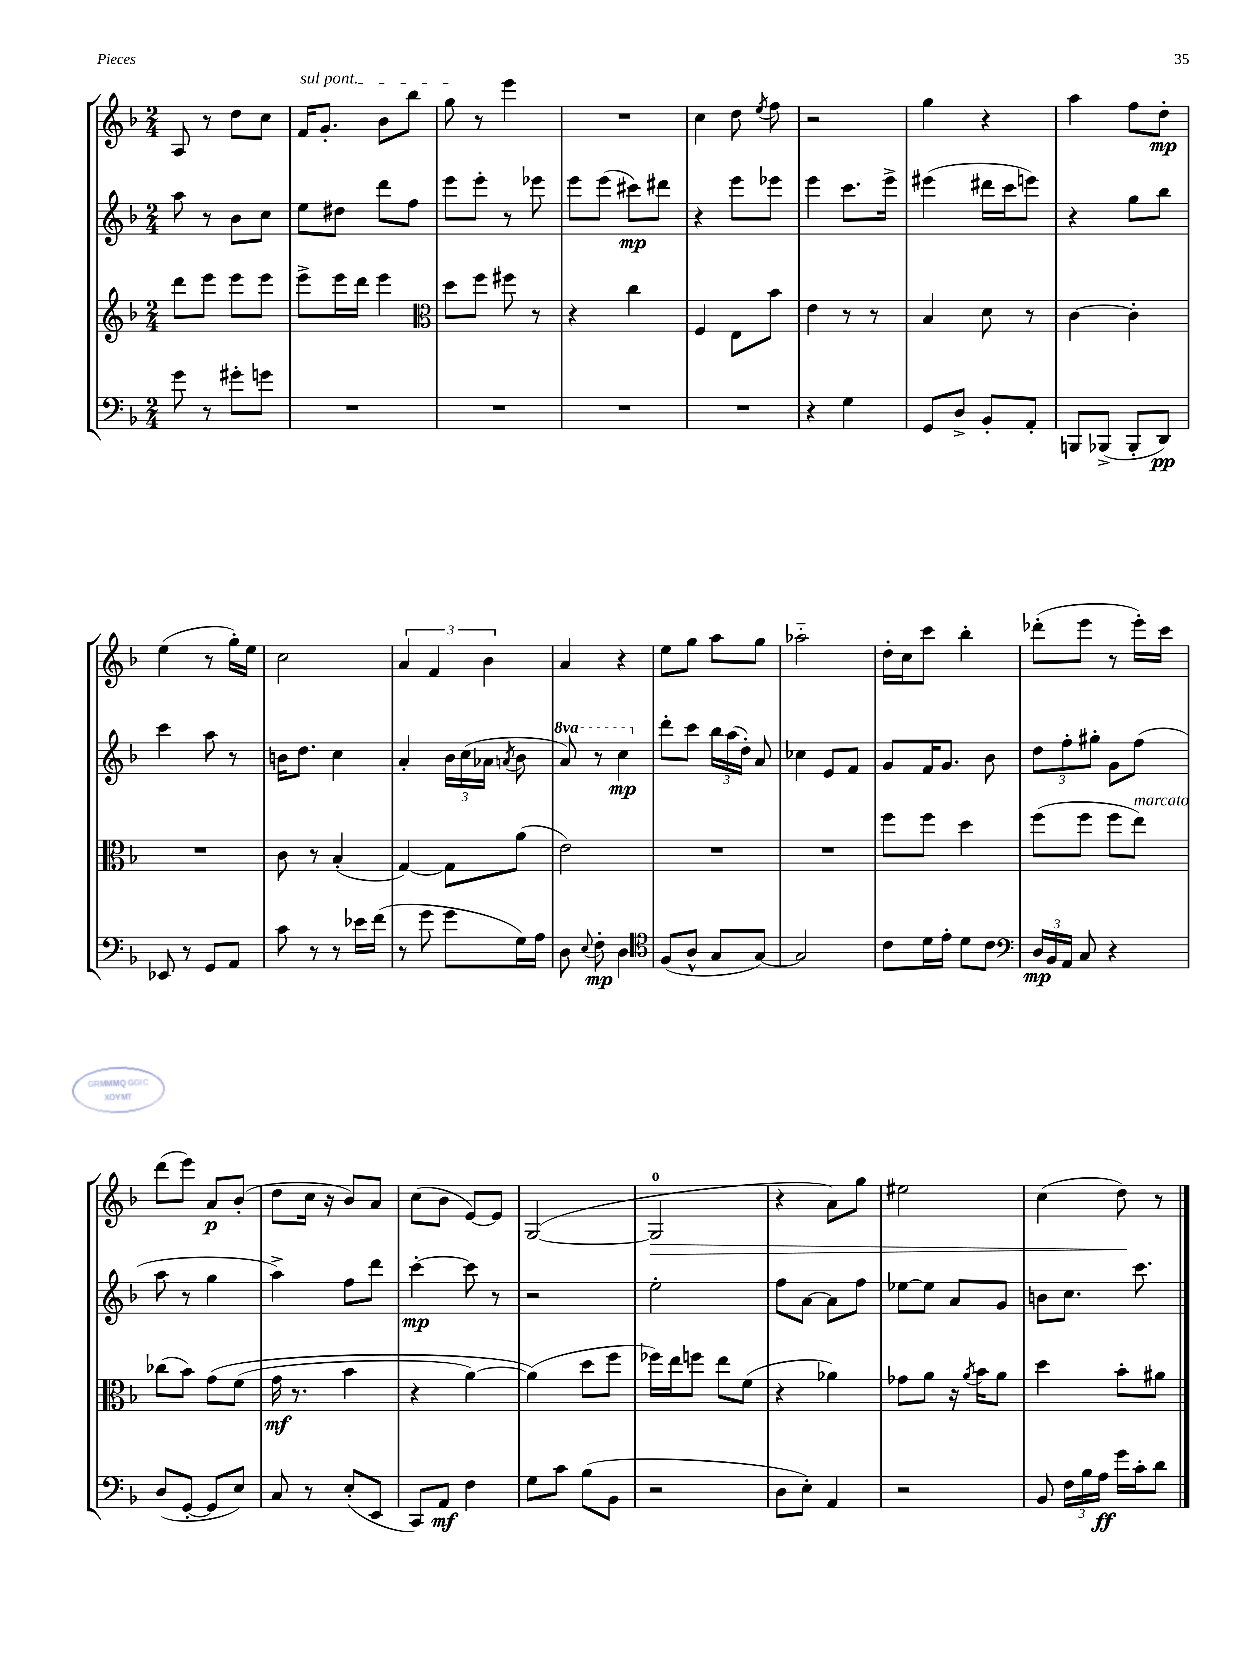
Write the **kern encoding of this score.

**kern	**kern	**kern	**kern
*staff4	*staff3	*staff2	*staff1
*clefF4	*clefG2	*clefG2	*clefG2
*k[b-]	*k[b-]	*k[b-]	*k[b-]
*M2/4	*M2/4	*M2/4	*M2/4
8g	8ddd	8aa	8A
8r	8eee	8r	8r
8g#'	8eee	8b-	8dd
8g	8eee	8cc	8cc
=	=	=	=
2r	8eee^	8ee	16f
.	.	.	8.g'
.	16eee	8dd#	.
.	16ddd	.	.
.	4eee	8ddd	8b-
.	.	8ff	8bb-
=	=	=	=
*	*clefC3	*	*
2r	8dd	8eee	8gg
.	8ff	8eee'	8r
.	8ff#	8r	4eee
.	8r	8eee-	.
=	=	=	=
2r	4r	8eee	2r
.	.	(8eee	.
.	4cc	8ccc#)	.
.	.	8ddd#	.
=	=	=	=
2r	4F	4r	4cc
.	8E	8eee	8dd
.	.	.	8qee
.	8b-	8eee-	8ff
=	=	=	=
4r	4e	4eee	2r
4G	8r	8.ccc	.
.	8r	.	.
.	.	16eee^	.
=	=	=	=
8GG	4B-	(4eee#	4gg
8D^	.	.	.
8BB-'	8d	16ddd#	4r
.	.	16ccc	.
8AA'	8r	8eee)	.
=	=	=	=
8BBB	[4c	4r	4aa
(8BBB-^	.	.	.
8BBB-'	4c']	8gg	8ff
8DD)	.	8bb-	8dd'
=	=	=	=
8EE-	2r	4ccc	(4ee
8r	.	.	.
8GG	.	8aa	8r
8AA	.	8r	16gg')
.	.	.	16ee
=	=	=	=
8c	8c	16b	2cc
.	.	8.dd	.
8r	8r	.	.
8r	(4B-'	4cc	.
16e-	.	.	.
(16f	.	.	.
=	=	=	=
8r	[4G)	4a'	6a
8g	.	.	.
.	.	.	6f
8g	8G]	24b-	.
.	.	(24cc	.
.	.	24a-	6b-
.	.	8qa	.
16G)	(8a	8b-	.
16A	.	.	.
=	=	=	=
8D	2e)	8aa)	4a
8qqE	.	.	.
8F'	.	8r	.
4D	.	4ccc	4r
=	=	=	=
*clefC4	*	*	*
(8F	2r	8ddd'	8ee
8A^^	.	8ccc	8gg
8G	.	24bb-	8aa
.	.	(24aa	.
.	.	24dd')	.
[8G)	.	8a	8gg
=	=	=	=
2G]	2r	4cc-	2aa-'~
.	.	8e	.
.	.	8f	.
=	=	=	=
8c	8ff	8g	16dd'
.	.	.	16cc
16d	8ff	16f	8ccc
16e'	.	8.g	.
8d	4dd	.	4bb-'
8c	.	8b-	.
=	=	=	=
*clefF4	*	*	*
24D	(8ff	12dd	(8ddd-'
24BB-	.	.	.
24AA	.	12ff'	.
8C	8ff	.	8eee
.	.	12gg#'	.
4r	8ff	8g	8r
.	8ee)	(8ff	16eee')
.	.	.	16ccc
=	=	=	=
(8D	(8cc-	8aa	(8ddd
[8GG'	8b-)	8r	8eee)
8GG]	&(8g	4gg	8a
8E)	(8f	.	(8b-'
=	=	=	=
8C	16g	4aa^)	8dd
.	8.r	.	.
8r	.	.	16cc
.	.	.	16r
(8E'	4b-	8ff	8b-)
8EE	.	8ddd	8a
=	=	=	=
8CC)	4r	[4ccc'	(8cc
8AA	.	.	8b-
4F	[4a)	8ccc]	[8e)
.	.	8r	8e]
=	=	=	=
8G	(4a]&)	2r	([2G
8c	.	.	.
(8B-	8dd	.	.
8BB-	8ff	.	.
=	=	=	=
2r	16ff-)	2ee'	2G]
.	16ee	.	.
.	8ff	.	.
.	8ee	.	.
.	(8f	.	.
=	=	=	=
8D	4r	8ff	4r
8E')	.	[8a	.
4AA	4a-)	8a]	8a)
.	.	8ff	8gg
=	=	=	=
2r	8g-	[8ee-	2ee#
.	8a	8ee-]	.
.	16r	8a	.
.	8qa	.	.
.	16b-	.	.
.	8a	8g	.
=	=	=	=
8BB-	4dd	8b	(4cc
24F	.	8.cc	.
24B-	.	.	.
24A	.	.	.
16g	8b-'	.	8dd)
16c'	.	8.ccc	.
8d	8a#	.	8r
==	==	==	==
*-	*-	*-	*-
